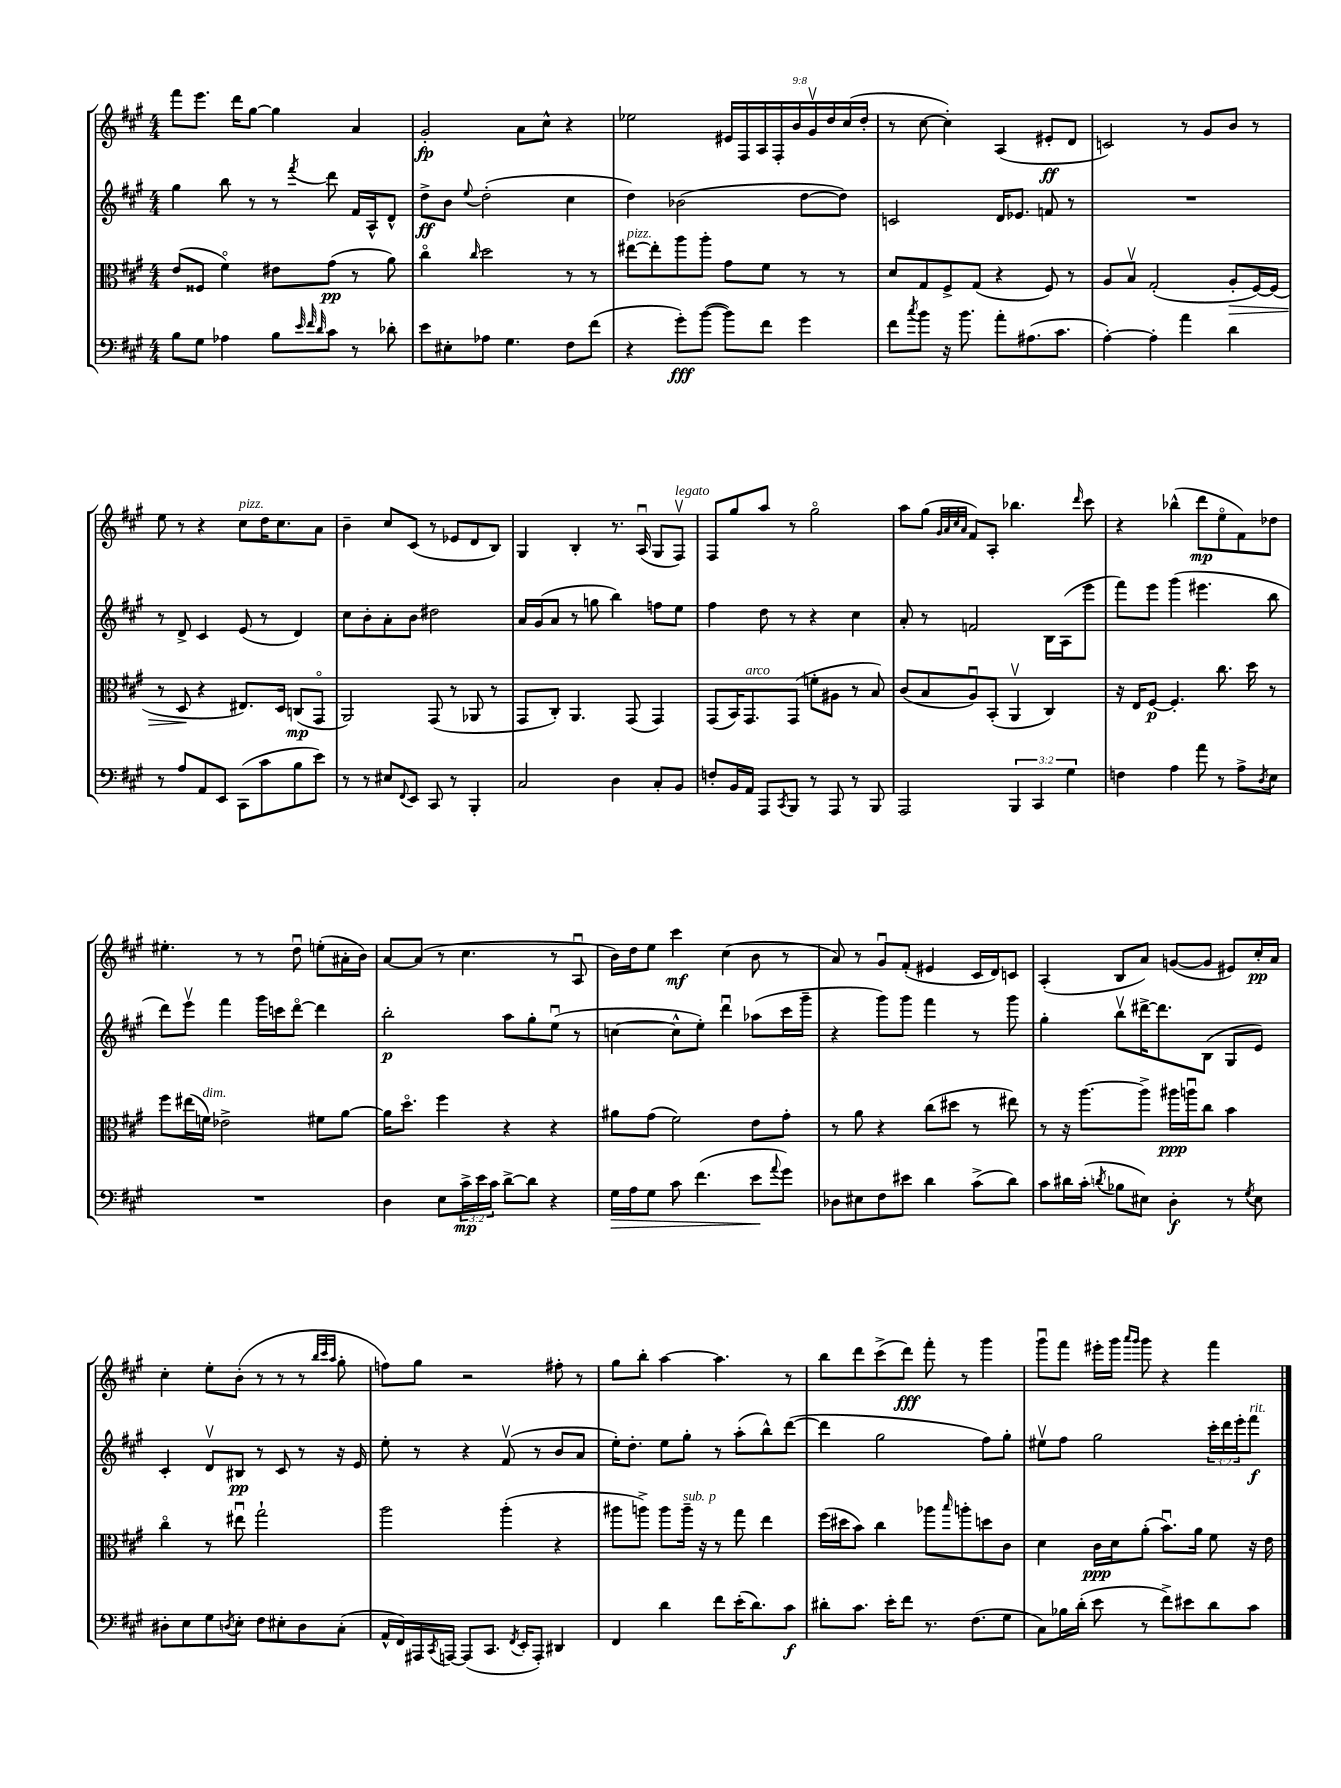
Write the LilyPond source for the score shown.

<<
\new StaffGroup <<
\new Staff = "s0" {
    \clef treble \key a \major \numericTimeSignature \time 4/4 \override Staff.TupletNumber.text = #tuplet-number::calc-fraction-text
    fis'''8 e'''8. d'''16 gis''8~ gis''4 a'4 |
    gis'2-.\fp a'8 cis''8-^ r4 |
    ees''2 \tuplet 9/8 { eis'16 fis16 a16 fis16-. b'16 gis'16\upbow d''16 cis''16( d''16-. } |
    r8 cis''8~ cis''4-.) a4( eis'8-.\ff d'8 |
    c'2) r8 gis'8 b'8 r8 |
    e''8 r8 r4 cis''8^\markup { \italic "pizz." } d''16 cis''8. a'8 |
    b'4-- cis''8 cis'8( r8 ees'8 d'8 b8) |
    gis4 b4-. r8. a16\downbow( gis8 fis8\upbow^\markup { \italic "legato" }) |
    fis8 gis''8 a''8 r8 gis''2\flageolet |
    a''8 gis''8( \grace { gis'32 a'32 cis''32 a'32 } fis'8) a8-. bes''4. \grace { d'''16 } cis'''8 |
    r4 bes''4-^( d'''8\mp e''8\flageolet fis'8) des''8 |
    eis''4.-. r8 r8 d''8\downbow e''8-.( ais'16-. b'16) |
    a'8~ a'8( r8 cis''4. r8 a8\downbow |
    b'16) d''16 e''8 cis'''4\mf cis''4( b'8 r8 |
    a'8) r8 gis'8\downbow fis'8-.( eis'4 cis'16 d'16) c'8 |
    a4-.( b8 a'8) g'8~( g'8 eis'8) cis''16-.\pp a'16 |
    cis''4-. e''8-. b'8-.( r8 r8 r8 \grace { b''32 cis'''32 a''32 } gis''8-. |
    f''8) gis''8 r2 fis''8-. r8 |
    gis''8 b''8-. a''4~ a''4. r8 |
    b''8 d'''8 cis'''8->( d'''8\fff) fis'''8-. r8 gis'''4 |
    gis'''8\downbow fis'''8 eis'''16-. gis'''16 \grace { a'''16 gis'''16 } gis'''8 r4 fis'''4 \bar "|." |
}
\new Staff = "s1" {
    \clef treble \key a \major \numericTimeSignature \time 4/4 \override Staff.TupletNumber.text = #tuplet-number::calc-fraction-text
    gis''4 b''8 r8 r8 \acciaccatura { fis'''8 } d'''8 fis'16 a16-^ d'8-^ |
    d''8->\ff b'8 \appoggiatura { e''8 } d''2-.( cis''4 |
    d''4) bes'2( d''8~ d''8) |
    c'2 d'16 ees'8. f'8 r8 |
    R1 |
    r8 d'8-> cis'4 e'8( r8 d'4) |
    cis''8 b'8-. a'8-. b'8 dis''2 |
    a'16 gis'16( a'8 r8 g''8 b''4) f''8 e''8 |
    fis''4 d''8 r8 r4 cis''4 |
    a'8-. r8 f'2 b16 a16( e'''8 |
    fis'''8) e'''8 gis'''4( eis'''4. b''8 |
    d'''8) e'''8\upbow fis'''4 gis'''16 c'''16 d'''8~\flageolet d'''4 |
    b''2-.\p a''8 gis''8-. e''8\downbow( r8 |
    c''4~ c''8-^ e''8-.) d'''4\downbow aes''8( cis'''16 gis'''16-- |
    r4 gis'''8) gis'''8 fis'''4 r8 gis'''8 |
    gis''4-. b''8\upbow dis'''16~-> dis'''8. b8( gis8 e'8) |
    cis'4-. d'8\upbow bis8\pp r8 cis'8 r8 r16 e'16 |
    e''8-. r8 r4 fis'8\upbow( r8 b'8 a'8 |
    e''16-.) d''8.-. e''8 gis''8-. r8 a''8-.( b''8-^) d'''8~( |
    d'''4 gis''2 fis''8) gis''8-. |
    eis''8\upbow fis''8 gis''2 \tuplet 3/2 { cis'''16-. d'''16 e'''16-. } fis'''8\f^\markup { \italic "rit." } \bar "|." |
}
\new Staff = "s2" {
    \clef alto \key a \major \numericTimeSignature \time 4/4
    e'8( fisis8 fis'4\flageolet) eis'8 gis'8\pp( r8 a'8) |
    cis''4\flageolet \grace { cis''16 } d''2 r8 r8 |
    eis''8~^\markup { \italic "pizz." } eis''8-. a''8 a''8-. gis'8 fis'8 r8 r8 |
    d'8 gis8 fis8-> gis8( r4 fis8) r8 |
    a8 b8\upbow gis2-.( a8-.\> fis16~) fis16( |
    r8 d8\! r4 eis8.) d16 c8\mp( gis,8\flageolet |
    a,2) gis,8( r8 aes,8 r8 |
    gis,8 cis8-.) a,4. gis,8( gis,4) |
    gis,8( b,16) gis,8.^\markup { \italic "arco" } gis,8( f'8-. ais8 r8 b8) |
    cis'8( b8 a8\downbow) b,8-.( a,4\upbow cis4) |
    r16 e16 fis8~\p fis4.-. cis''8. d''16 r8 |
    fis''8 eis''16( f'16^\markup { \italic "dim." }) ees'2-> fis'8 a'8~ |
    a'16 d''8.\flageolet fis''4 r4 r4 |
    ais'8 gis'8( fis'2) e'8 gis'8-. |
    r8 a'8 r4 cis''8( dis''8 r8 eis''8) |
    r8 r16 a''8.~ a''8-> ais''16\ppp a''16\downbow cis''8 b'4 |
    cis''4\flageolet r8 eis''8\downbow gis''2-! |
    a''2 a''4-.( r4 |
    ais''8 a''8->) a''8 a''16--^\markup { \italic "sub. p" } r16 r8 gis''8 e''4 |
    fis''16( dis''16 b'8) cis''4 aes''8 \grace { b''16 } a''8-. d''8 cis'8 |
    d'4 cis'16\ppp d'16 a'8-.( b'8.\downbow) a'16 fis'8 r16 e'16 \bar "|." |
}
\new Staff = "s3" {
    \clef bass \key a \major \numericTimeSignature \time 4/4 \override Staff.TupletNumber.text = #tuplet-number::calc-fraction-text
    b8 gis8 aes4 b8 \grace { e'32 fis'32 d'32 } cis'8 r8 des'8-. |
    e'8 eis8-. aes8 gis4. fis8 fis'8( |
    r4 gis'8-.\fff) b'8~( b'8) fis'8 gis'4 |
    fis'8 \acciaccatura { cis''8 } b'8 r16 b'8. a'8-. ais8.( cis'8. |
    a4~-.) a4-. a'4 d'4 |
    r8 a8 a,8 e,8 cis,8( cis'8 b8 e'8) |
    r8 r8 eis8 \appoggiatura { fis,8 } e,8 cis,8 r8 b,,4-. |
    cis2 d4 cis8-. b,8 |
    f8-. b,16 a,16 a,,8 \acciaccatura { cis,8 } b,,8 r8 a,,8 r8 b,,8 |
    a,,2 \tuplet 3/2 { b,,4 cis,4 gis4 } |
    f4 a4 a'8 r8 a8-> \acciaccatura { d8 } e8 |
    R1 |
    d4 e8 \tuplet 3/2 { cis'16->\mp e'16 cis'16 } d'8~-> d'8 r4 |
    gis16\> a16 gis8 cis'8 fis'4.( e'8\! \appoggiatura { a'8 } gis'8) |
    des8 eis8 fis8 eis'8 d'4 cis'8->( d'8) |
    cis'8 dis'16 cis'16-.( \acciaccatura { d'8 } bes8 eis8) d4-.\f r8 \acciaccatura { gis8 } eis8 |
    dis8-. e8 gis8 \acciaccatura { d8 } e8-. fis8 eis8-. d8 cis8-.( |
    a,16-^ fis,16) ais,,16 \acciaccatura { cis,8 } a,,16~ a,,8( cis,8. \acciaccatura { fis,8 } e,16-. a,,8-.) dis,4 |
    fis,4 d'4 fis'8 e'16-.( d'8.) cis'8\f |
    dis'8-. cis'8. e'16-. fis'8 r8. fis8.( gis8 |
    cis8) bes16 d'16-.( e'8 r8 fis'8->) eis'8 d'8 cis'8 \bar "|." |
}
>>
>>
\layout { \context { \Score \remove "Bar_number_engraver" } }
